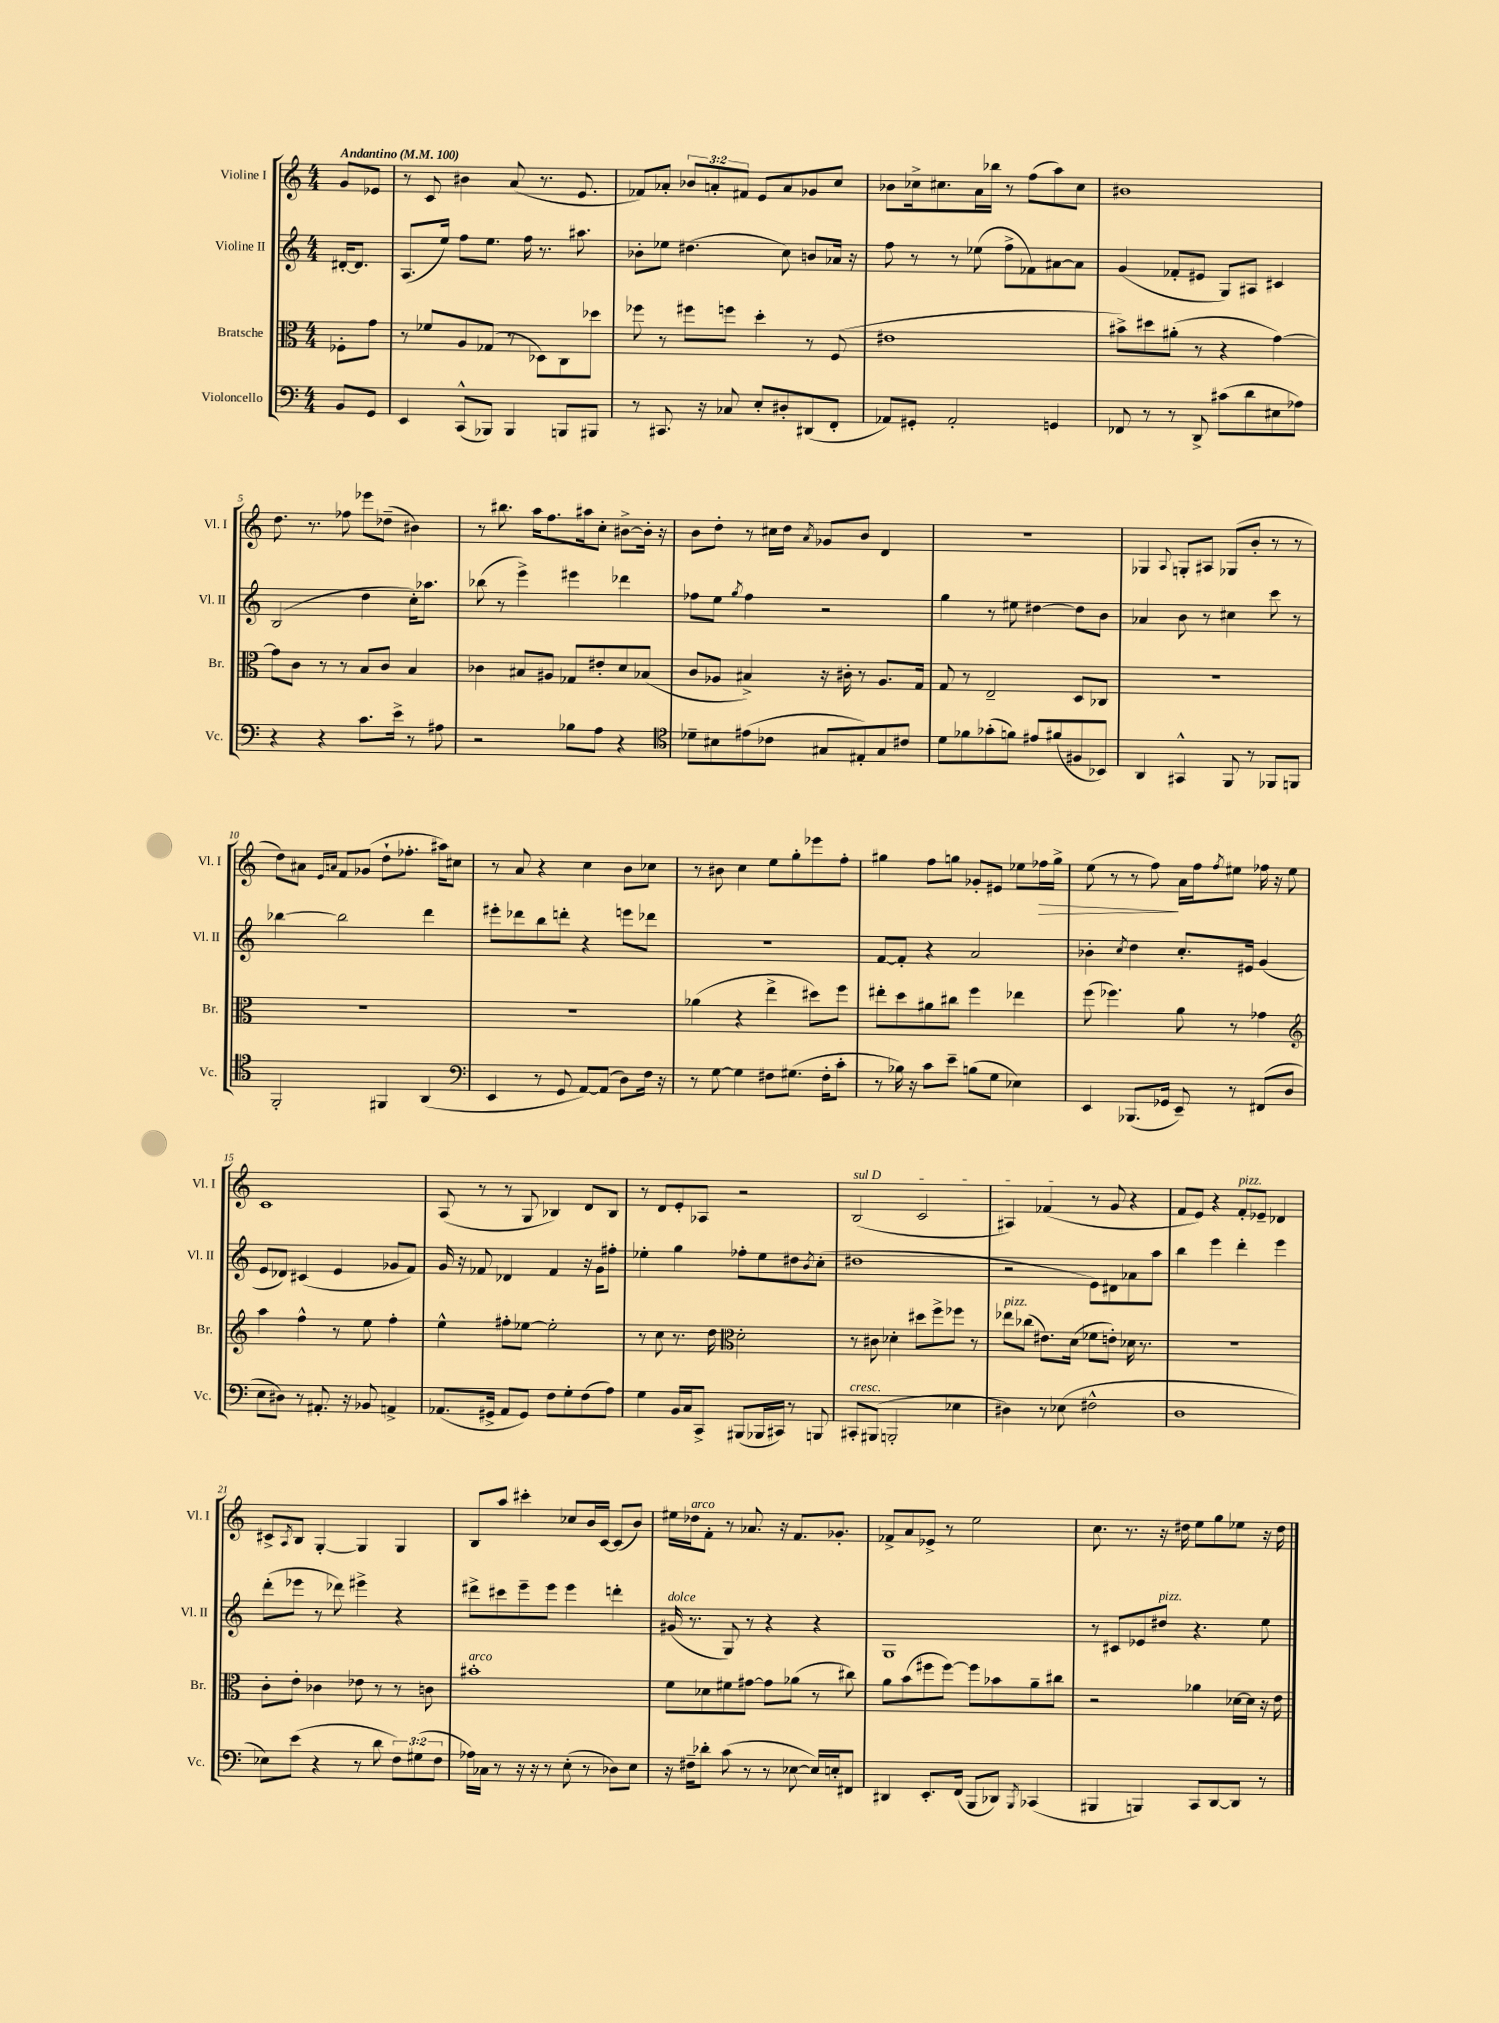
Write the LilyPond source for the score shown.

<<
\new StaffGroup <<
\new Staff = "s0" \with { instrumentName = "Violine I" shortInstrumentName = "Vl. I" } {
    \clef treble \key c \major \numericTimeSignature \time 4/4 \override Staff.TupletNumber.text = #tuplet-number::calc-fraction-text \partial 4 \tempo "Andantino" 4 = 100
    g'8 ees'8 |
    r8 c'8 bis'4 a'8( r8. e'8. |
    fes'8) aes'8-. \tuplet 3/2 { bes'8 a'8-. fis'8 } e'8 a'8 ges'8 c''8 |
    bes'8 ces''16-> cis''8. a'16 bes''16 r8 f''8( a''8) cis''8 |
    bis'1 |
    d''8. r8. fes''8 ees'''8 des''8--( bis'4) |
    r8 bis''8. a''16 f''8. ais''16 c''8-. bis'8~-> bis'16-. r16 |
    b'8 d''8-. r8 cis''16 d''16 \acciaccatura { a'8 } ges'8 b'8 d'4 |
    R1 |
    ges4 \appoggiatura { a8 } g8-. ais8 ges8( b'8-. r8 r8 |
    d''8) ais'8 \grace { e'16 a'16 } f'8 ges'8( d''8-! fes''8.-. ais''16) cis''8 |
    r8 a'8 r4 c''4 b'8 ces''8 |
    r8 bis'8 c''4 e''8 g''8-. ees'''8 f''8-. |
    gis''4 f''8 g''8 ges'8-. eis'8 ees''8 fes''16\> g''16-> |
    e''8( r8 r8 f''8\!) a'16 f''16 \acciaccatura { f''8 } eis''8 fes''16 r16 eis''8 |
    c'1 |
    a8( r8 r8 g8 bes4) d'8 bes8 |
    r8 d'8 e'8-. aes8 r2 |
    \once \override TextSpanner.bound-details.left.text = \markup { \italic "sul D" } b2\startTextSpan( c'2 |
    ais4) fes'4\stopTextSpan( r8 g'8 r4 |
    f'8 e'8) r4 f'8-.^\markup { \italic "pizz." } ees'8-- des'4 |
    cis'8-> \acciaccatura { a8 } b8 g4~-. g4 g4 |
    b8 a''8 cis'''4-. ces''8 b'16 c'16~ c'8( b'8) |
    eis''16 des''16^\markup { \italic "arco" } f'8-. r8 aes'8. r16 f'8. ges'8.-. |
    fes'8-> a'8 ees'8-> r8 e''2 |
    c''8. r8. r16 dis''16 e''8 g''8 ees''8 r16 dis''16 \bar "|." |
}
\new Staff = "s1" \with { instrumentName = "Violine II" shortInstrumentName = "Vl. II" } {
    \clef treble \key c \major \numericTimeSignature \time 4/4 \partial 4
    dis'16~-. dis'8. |
    a8.( e''16) f''8 e''8. f''16 r8. ais''8. |
    bes'8-. ees''8 dis''4.( c''8) b'8 aes'16 r16 |
    f''8 r8 r8 ees''8( f''8-> fes'8) ais'8~ ais'8 |
    g'4( fes'8-. eis'8 g8) ais8 cis'4 |
    b2( d''4 c''16-.) aes''8. |
    bes''8( r8 e'''4->) eis'''4 des'''4 |
    fes''8 e''8 \acciaccatura { g''8 } fes''4 r2 |
    g''4 r8 eis''8 dis''4~ dis''8 b'8 |
    aes'4 b'8 r8 cis''4 c'''8 r8 |
    bes''4~ bes''2 d'''4 |
    eis'''8-. des'''8 b''8 d'''8-. r4 e'''8 des'''8 |
    R1 |
    f'8~ f'8-. r4 a'2 |
    bes'4-. \acciaccatura { c''8 } d''4 c''8.-. eis'16 g'4( |
    e'8 des'8) cis'4( e'4 ges'8 f'8) |
    g'16 r16 fes'8 des'4 fes'4 r16 g'16 fis''8-. |
    ees''4-. g''4 fes''8-. ees''8 dis''8 \acciaccatura { b'8 } c''8-.( |
    dis''1 |
    r2 e'8) dis'8 aes'8 a''8 |
    b''4 e'''4 d'''4-. e'''4 |
    d'''8-.( ees'''8 r8 des'''8) eis'''4-> r4 |
    dis'''8-> cis'''8 e'''8-- e'''8 e'''4 d'''4-. |
    gis'16^\markup { \italic "dolce" }( r8. g8) r8 r4 r4 |
    g1 |
    r8 cis'8 ees'8 dis''8^\markup { \italic "pizz." } r4. e''8 \bar "|." |
}
\new Staff = "s2" \with { instrumentName = "Bratsche" shortInstrumentName = "Br." } {
    \clef alto \key c \major \numericTimeSignature \time 4/4 \partial 4
    fes8-. g'8 |
    r8 fes'8 a8 ges8( r8 des8) c8 des''8 |
    fes''8 r8 fis''8 f''8 d''4-. r8 f8( |
    eis'1 |
    bis'8->) dis''8 ais'8-.( r8 r4 g'4~) |
    g'8 c'8 r8 r8 b8 c'8 b4 |
    ces'4 bis8 ais8 ges8 eis'8-. d'8 bes8( |
    c'8 aes8 bis4->) r16 cis'16-. r8 aes8. g16 |
    g8 r8 e2-- d8 ces8 |
    R1 |
    R1 |
    R1 |
    aes'4( r4 e''4-> dis''8) f''8 |
    eis''8-. d''8 ais'8 cis''8 f''4 ees''4 |
    f''8( fes''4.) a'8 r8 ges'4 |
    \clef treble a''4 f''4-^ r8 e''8 f''4-. |
    e''4-^ fis''8-. ees''8~ ees''2-. |
    r8 c''8 r8. d''16 \clef alto d'2-. |
    r8 cis'8 des'4-. dis''8 f''8-> fes''8 r8 |
    ees''8^\markup { \italic "pizz." } ces''8( eis'8.) d'16( fes'8 e'8-.) des'16 r8. |
    R1 |
    c'8-. e'8-. ces'4 ees'8 r8 r8 c'8 |
    bis'1-.^\markup { \italic "arco" } |
    f'8 des'8 fis'8 gis'8~ gis'8 aes'8( r8 cis''8) |
    a'8 b'8( fis''8 fis''8~) fis''8 bes'8 a'8-- cis''8 |
    r2 aes'4 des'16~ des'16 r16 e'16 \bar "|." |
}
\new Staff = "s3" \with { instrumentName = "Violoncello" shortInstrumentName = "Vc." } {
    \clef bass \key c \major \numericTimeSignature \time 4/4 \override Staff.TupletNumber.text = #tuplet-number::calc-fraction-text \partial 4
    b,8 g,8 |
    e,4 c,8-^( bes,,8) bes,,4 b,,8 bis,,8 |
    r8 cis,8. r16 ces8 e8-. dis8-. dis,8( f,8-. |
    aes,8) gis,8-. aes,2-. g,4 |
    fes,8 r8 r8 d,8-> cis'8( d'8 eis8 aes8) |
    r4 r4 c'8. e'16-> r8 ais8 |
    r2 bes8 a8 r4 |
    \clef tenor des'8-- bis8 eis'8( ces'8 gis8 eis8-.) gis8 cis'8 |
    d'8 fes'8 ges'8-.( f'8) eis'8 fis'8( fis8 bes,8) |
    a,4 gis,4-^ f,8 r8 fes,8 f,8 |
    f,2-. fis,4 a,4( |
    \clef bass e,4 r8 g,8 a,8~) a,8( d8) f16 r16 |
    r8 g8~ g4 fis8 gis8.( fis16-. c'8-. |
    r8 bes16) r16 c'8 e'8-- b8( g8 ees4) |
    e,4 bes,,8.( ges,16 e,8--) r8 fis,8( d8 |
    e8 dis8) r8 ais,8.-. r16 bes,8 a,4-> |
    aes,8.( gis,16-> aes,8 gis,8) f8 g8-. f8( a8) |
    g4 b,16 c16 c,8-> bis,,8( bes,,16 cis,16) r8 b,,8 |
    cis,8-.^\markup { \italic "cresc." } bis,,8( b,,2-. ees4 |
    dis4) r8 ees8( fis2-^ |
    d1 |
    ees8) e'8( r4 r8 d'8 \tuplet 3/2 { f8) gis8( f8 } |
    aes16) ces16 r8 r16 r16 r8 e8-.( r8 des8) e8 |
    r16 fis16-- des'8-. c'8( r8 r8 ees8~ ees16) e16-. fis,8 |
    dis,4 e,8.-. f,16( b,,8 des,8) \acciaccatura { b,,8 } ces,4( |
    bis,,4 b,,4) c,8 d,8~ d,8 r8 \bar "|." |
}
>>
>>
